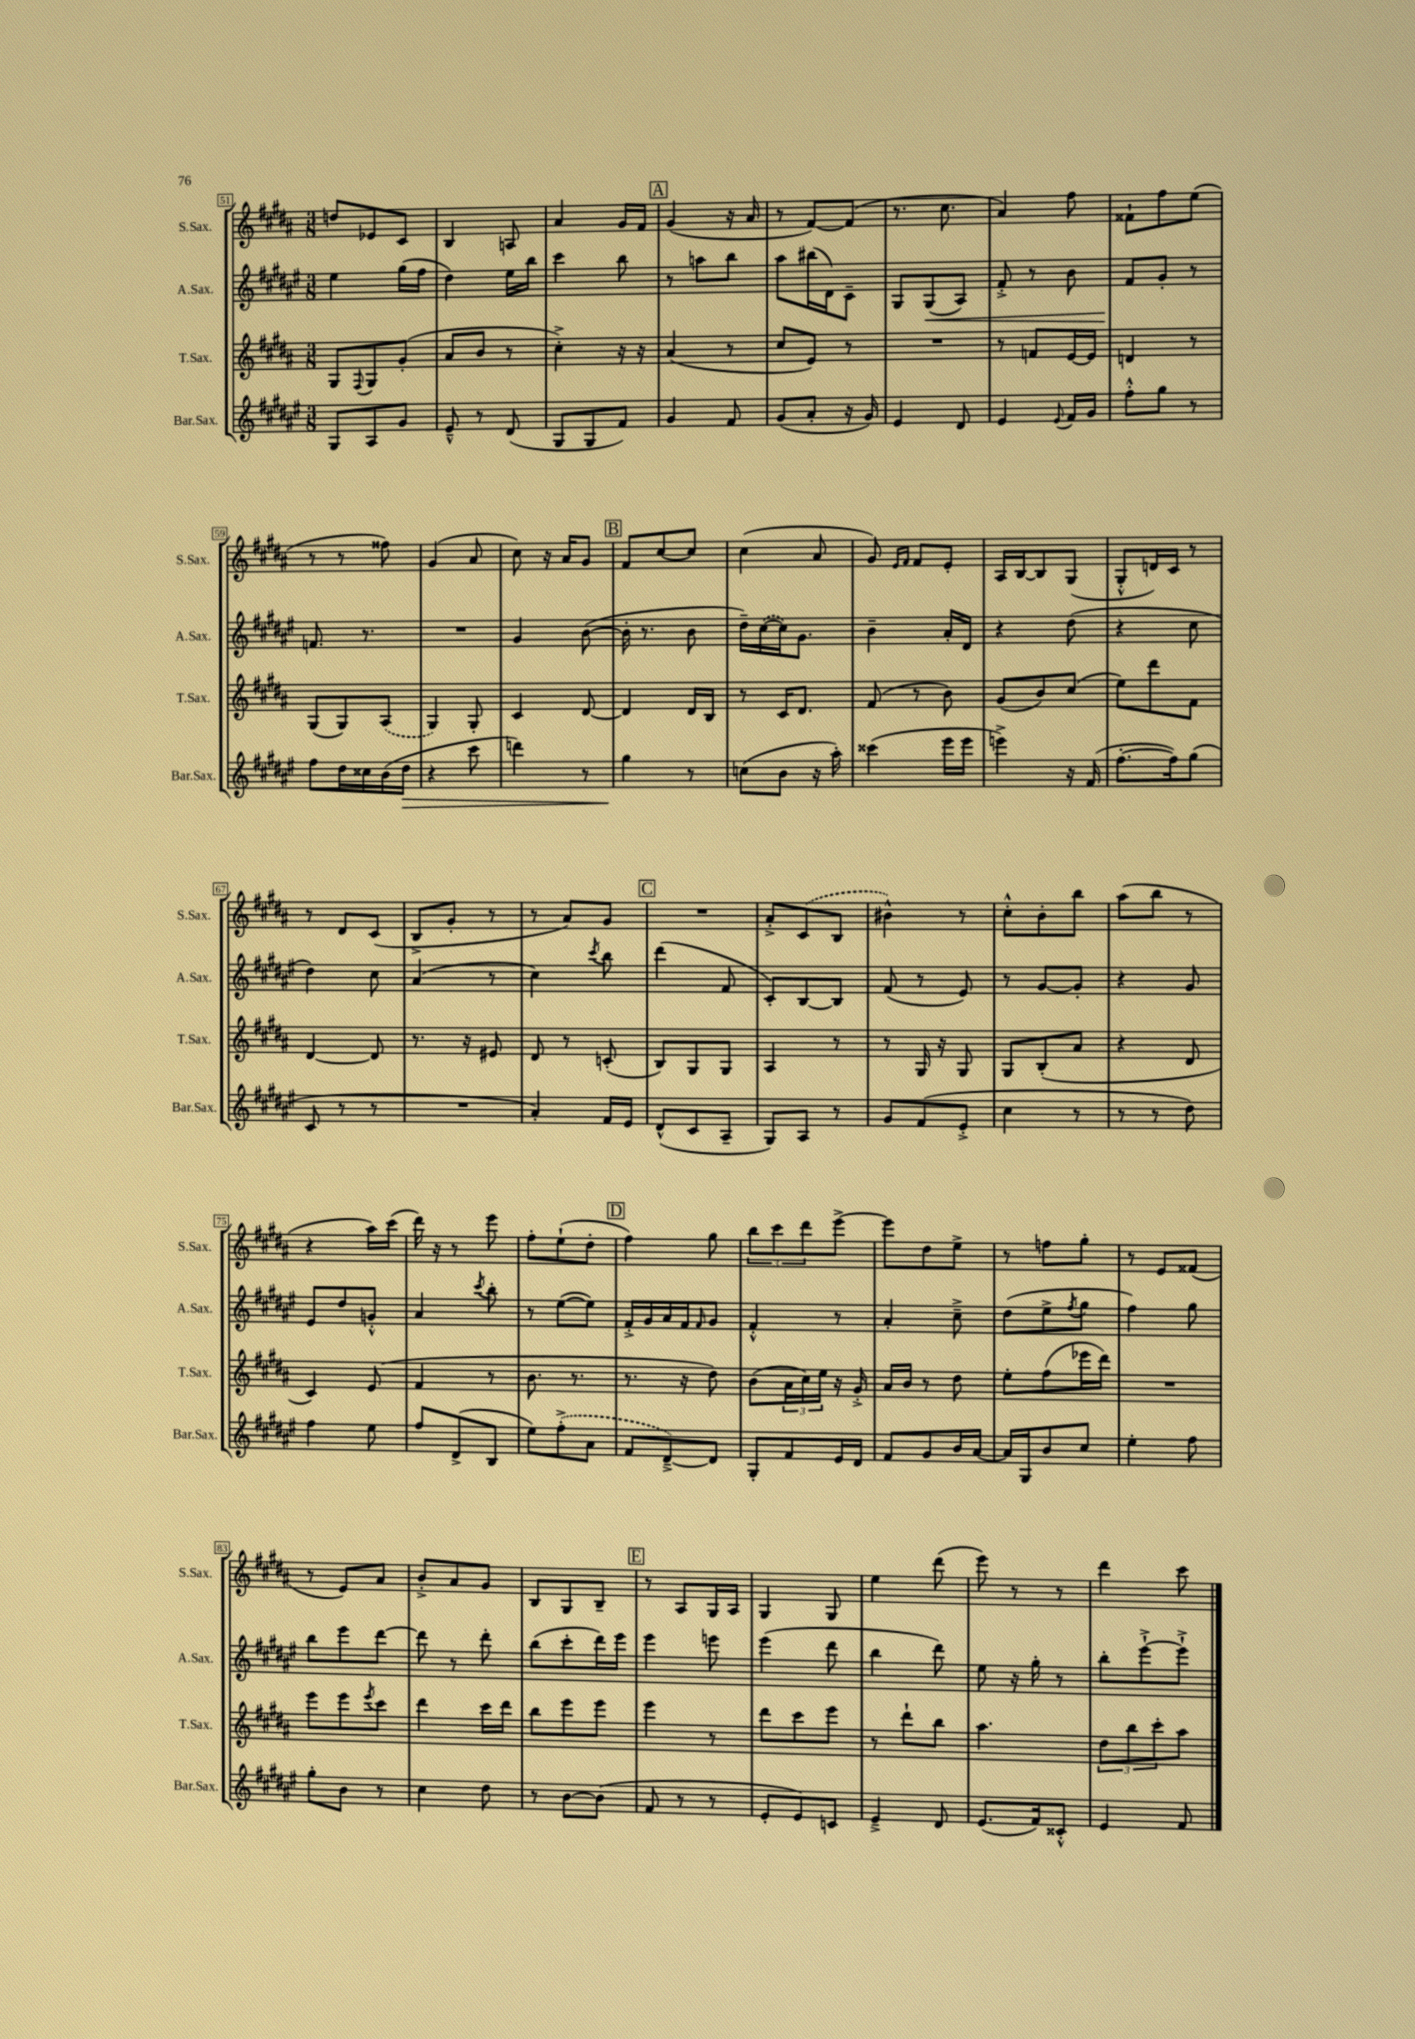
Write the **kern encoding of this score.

**kern	**dynam	**kern	**kern	**dynam	**kern
*part4	*part4	*part3	*part2	*part2	*part1
*staff4	*staff4	*staff3	*staff2	*staff2	*staff1
*I"Bar.Sax.	*	*I"T.Sax.	*I"A.Sax.	*	*I"S.Sax.
*I'Bar.Sax.	*	*I'T.Sax.	*I'A.Sax.	*	*I'S.Sax.
*clefG2	*	*clefG2	*clefG2	*	*clefG2
*k[f#c#g#d#a#e#]	*	*k[f#c#g#d#a#]	*k[f#c#g#d#a#e#]	*	*k[f#c#g#d#a#]
*M3/8	*	*M3/8	*M3/8	*	*M3/8
=51	=51	=51	=51	=51	=51
8G#/L	.	8G#/L	4ee#\	.	8ddn/L
.	.	8qqF#/	.	.	.
8A#/	.	8G#/	.	.	8e-X/
8g#/J	.	(8g#'/J	(16gg#\LL	.	8c#/J
.	.	.	16ff#\JJ	.	.
=52	=52	=52	=52	=52	=52
8e#~^^/	.	8a#/L	4dd#\)	.	4B/
8r	.	8b/J	.	.	.
(8d#/	.	8r	16ee#\LL	.	8An/
.	.	.	16bb\JJ	.	.
=53	=53	=53	=53	=53	=53
8G#/L	.	4cc#'^\)	4ccc#\	.	4a#/
8G#/	.	.	.	.	.
8f#/J)	.	16r	8bb\	.	16g#/LL
.	.	16r	.	.	16f#/JJ
!!LO:REH:place=s1:t=A
=54	=54	=54	=54	=54	=54
4g#/	.	(4a#/	8r	.	(4g#/
.	.	.	8aan\L	.	.
8f#/	.	8r	8bb\J	.	16r
.	.	.	.	.	16a#/
=55	=55	=55	=55	=55	=55
(8g#/L	.	8cc#/L	8aa#\L	.	8r
8a#'/J	.	8e/J)	(16bb#X\L	.	[8f#/L)
.	.	.	16d#\J)	.	.
16r	.	8r	8c#~\J	.	(8f#/J]
16g#/)	.	.	.	.	.
=56	=56	=56	=56	=56	=56
4e#/	.	4.r	8G#/L	.	8.r
!	!	!	!	!LO:HP:b	!
.	.	.	(8G#/	<	.
.	.	.	.	.	8.cc#\
8d#/	.	.	8A#/J)	.	.
=57	=57	=57	=57	=57	=57
4e#/	.	8r	8f#'^/	.	4a#/)
.	.	8fn/L	8r	.	.
8qqe#/	.	.	.	.	.
16f#/LL	.	[16e/L	8b\	.	8ff#\
16g#/JJ	.	16e/JJ]	.	.	.
=58	=58	=58	=58	=58	=58
8ff#'^^\L	.	4dn/	8f#/L	.	8f##X`\L
8gg#\J	.	.	8g#'/J	[	8ff#\
8r	.	8r	8r	.	(8ee\J
!!LO:LB:g=z
=59	=59	=59	=59	=59	=59
8ff#\L	.	(8G#/L	8.fn/	.	8r
16dd#\L	.	8G#/)	.	.	8r
16cc##X\	.	.	8.r	.	.
(16b\	.	(8A#/J	.	.	8ff##X\)
!	!LO:HP:b	!	!	!	!
16dd#\JJ	>	.	.	.	.
=60	=60	=60	=60	=60	=60
4r	.	4G#/)	4.r	.	(4g#/
8ccc#\	.	8G#'/	.	.	8a#/
=61	=61	=61	=61	=61	=61
4dddn\)	.	4c#/	4g#/	.	8cc#\)
.	.	.	.	.	16r
.	.	.	.	.	16a#/KL
8r	.	[8d#/	([8b\	.	8g#/J
!!LO:REH:place=s1:t=B
=62	=62	=62	=62	=62	=62
4gg#\	.	4d#/]	16b'\]	.	8f#/L
.	.	.	8.r	.	.
.	.	.	.	.	[8cc#/
8r	]	16d#/LL	8b\	.	8cc#/J]
.	.	16B/JJ	.	.	.
=63	=63	=63	=63	=63	=63
(8ccn\L	.	8r	16dd#~\LL)	.	(4cc#\
.	.	.	([16cc#\	.	.
8b\J	.	16c#/KL	16cc#\J])	.	.
.	.	8.d#/J	8.g#\J	.	.
16r	.	.	.	.	8a#/
16aa#'\)	.	.	.	.	.
=64	=64	=64	=64	=64	=64
(4ccc##X\	.	(8f#/	4b~\	.	8g#/)
.	.	.	.	.	16qqe/LL
.	.	.	.	.	16qqf#/JJ
.	.	8r	.	.	8f#/L
16eee#\LL	.	8b\)	16a#'/LL	.	8e'/J
16eee#\JJ	.	.	16d#/JJ	.	.
=65	=65	=65	=65	=65	=65
4eeen^\)	.	(8g#/L	4r	.	16A#/LL
.	.	.	.	.	[16B/J
.	.	8b/)	.	.	8B/]
16r	.	(8cc#/J	(8dd#\	.	(8G#/J
(16f#/	.	.	.	.	.
=66	=66	=66	=66	=66	=66
[8.ff#'\L	.	8ee\L)	4r	.	8G#'^^/L
.	.	8ddd#\	.	.	16dn/L)
16ff#\k])	.	.	.	.	16c#/JJ
(8gg#\J	.	8f#\J	8cc#\	.	8r
!!LO:LB:g=z
=67	=67	=67	=67	=67	=67
8c#/	.	[4d#/	4dd#\)	.	8r
8r	.	.	.	.	8d#/L
8r	.	8d#/]	8cc#\	.	(8c#/J
=68	=68	=68	=68	=68	=68
4.r	.	8.r	(4a#/	.	8B^/L
.	.	.	.	.	8g#'/J
.	.	16r	.	.	.
.	.	8e#X/	8r	.	8r
=69	=69	=69	=69	=69	=69
4a#'/)	.	8d#/	4cc#\)	.	8r
.	.	8r	.	.	8a#/L)
.	.	.	8qccc#/	.	.
16f#/LL	.	(8cn'/	8bb\	.	8g#/J
16e#/JJ	.	.	.	.	.
!!LO:REH:place=s1:t=C
=70	=70	=70	=70	=70	=70
(8d#^^/L	.	8B/L)	(4ddd#\	.	4.r
8c#/	.	8G#/	.	.	.
8A#~/J	.	8G#/J	8f#/	.	.
=71	=71	=71	=71	=71	=71
8G#/L)	.	4A#/	8c#'/L)	.	8a#'^/L
8A#/J	.	.	[8B/	.	(8c#/
8r	.	8r	8B/J]	.	8B/J
=72	=72	=72	=72	=72	=72
8g#/L	.	8r	(8f#/	.	4b#X^^\)
(8f#/	.	16G#/	8r	.	.
.	.	16r	.	.	.
8e#'^/J	.	8G#/	8e#/)	.	8r
=73	=73	=73	=73	=73	=73
4cc#\	.	8G#/L	8r	.	8cc#'^^\L
.	.	(8B'/	[8g#/L	.	8b'\
8r	.	8a#/J	8g#'/J]	.	8bb\J
=74	=74	=74	=74	=74	=74
8r	.	4r	4r	.	(8aa#\L
8r	.	.	.	.	8bb\J
8dd#\)	.	8d#/	8g#/	.	8r
!!LO:LB:g=z
=75	=75	=75	=75	=75	=75
4ff#\	.	4c#/)	8e#/L	.	4r
.	.	.	8dd#/	.	.
8ee#\	.	(8e/	8gn'^^/J	.	16aa#\LL)
.	.	.	.	.	(16ccc#\JJ
=76	=76	=76	=76	=76	=76
8ff#/L	.	4f#/	4a#/	.	16ddd#\)
.	.	.	.	.	16r
(8d#^/	.	.	.	.	8r
.	.	.	8qccc#/	.	.
8B/J	.	8r	8bb'\	.	8eee\
=77	=77	=77	=77	=77	=77
8ee#\L)	.	8.b\	8r	.	8ff#'\L
(8ff#'^\	.	.	([8ee#\L	.	(8ee`\
.	.	8.r	.	.	.
8a#\J	.	.	8ee#\J])	.	8dd#'\J
!!LO:REH:place=s1:t=D
=78	=78	=78	=78	=78	=78
8f#/L	.	8.r	16f#'^/LL	.	4ff#\)
.	.	.	16g#/	.	.
[8d#~^/)	.	.	16a#/	.	.
.	.	16r	16f#/J	.	.
.	.	.	16qqf#/	.	.
8d#/J]	.	8dd#\)	8g#/J	.	8gg#\
=79	=79	=79	=79	=79	=79
8G#'/L	.	(8b\L	4f#'^^/	.	12bb\L
.	.	.	.	.	12ccc#\
8f#/	.	24a#\L	.	.	.
.	.	24cc#\)	.	.	12ddd#\
.	.	24ee\JJ	.	.	.
16e#/L	.	16r	8r	.	[8eee^\J
16d#/JJ	.	16g#'^/	.	.	.
=80	=80	=80	=80	=80	=80
8f#/L	.	16a#/LL	4a#'/	.	8eee\L]
.	.	16b/JJ	.	.	.
8g#/	.	8r	.	.	8dd#\
16b/L	.	8dd#\	8cc#~^\	.	8ee^\J
[16a#/JJ	.	.	.	.	.
=81	=81	=81	=81	=81	=81
16a#/LL]	.	8ee'\L	(8dd#\L	.	8r
16G#/J	.	.	.	.	.
8b/	.	(8ff#\	8ee#^\	.	8ffn\L
.	.	.	8qff#/	.	.
8cc#/J	.	16eee-X\L	8gg#\J	.	8gg#'\J
.	.	16ddd#\JJ)	.	.	.
=82	=82	=82	=82	=82	=82
4ee#'\	.	4.r	4ff#\)	.	8r
.	.	.	.	.	8e/L
8ff#\	.	.	8gg#\	.	(8f##X/J
!!LO:LB:g=z
=83	=83	=83	=83	=83	=83
8gg#'\L	.	8eee\L	8bb\L	.	8r
8b\J	.	8eee\	8eee#\	.	8e/L)
.	.	8qeee/	.	.	.
8r	.	8ccc#\J	[8ddd#\J	.	8a#/J
=84	=84	=84	=84	=84	=84
4cc#\	.	4ddd#\	8ddd#\]	.	8b'^/L
.	.	.	8r	.	8a#/
8dd#\	.	16ccc#\LL	8ddd#'\	.	8g#/J
.	.	16ddd#\JJ	.	.	.
=85	=85	=85	=85	=85	=85
8r	.	8bb\L	(8bb\L	.	8B/L
[8b\L	.	8eee\	8ccc#'\	.	8G#/
(8b\J]	.	8eee\J	16ddd#\L)	.	8B~/J
.	.	.	16eee#\JJ	.	.
!!LO:REH:place=s1:t=E
=86	=86	=86	=86	=86	=86
8f#/	.	4eee\	4eee#\	.	8r
8r	.	.	.	.	8A#/L
8r	.	8r	8eeen\	.	16G#/L
.	.	.	.	.	16A#/JJ
=87	=87	=87	=87	=87	=87
8e#'/L	.	8ddd#\L	(4eee#\	.	4G#/
8e#/)	.	8ccc#\	.	.	.
8cn/J	.	8eee\J	8ddd#\	.	8G#/
=88	=88	=88	=88	=88	=88
4e#~^/	.	8r	4bb\	.	4ee\
.	.	8ddd#`\L	.	.	.
8d#/	.	8bb\J	8ddd#\)	.	(8ddd#\
=89	=89	=89	=89	=89	=89
(8.e#/L	.	4.aa#\	8ee#\	.	8eee\)
.	.	.	16r	.	8r
16f#/k)	.	.	16gg#'\	.	.
8c##X'^^/J	.	.	8r	.	8r
=90	=90	=90	=90	=90	=90
4e#/	.	12dd#\L	8bb'\L	.	4ddd#\
.	.	12bb\	.	.	.
.	.	.	[8eee#`^\	.	.
.	.	12ccc#'\	.	.	.
8f#/	.	8aa#\J	8eee#`^\J]	.	8ccc#\
==	==	==	==	==	==
*-	*-	*-	*-	*-	*-
